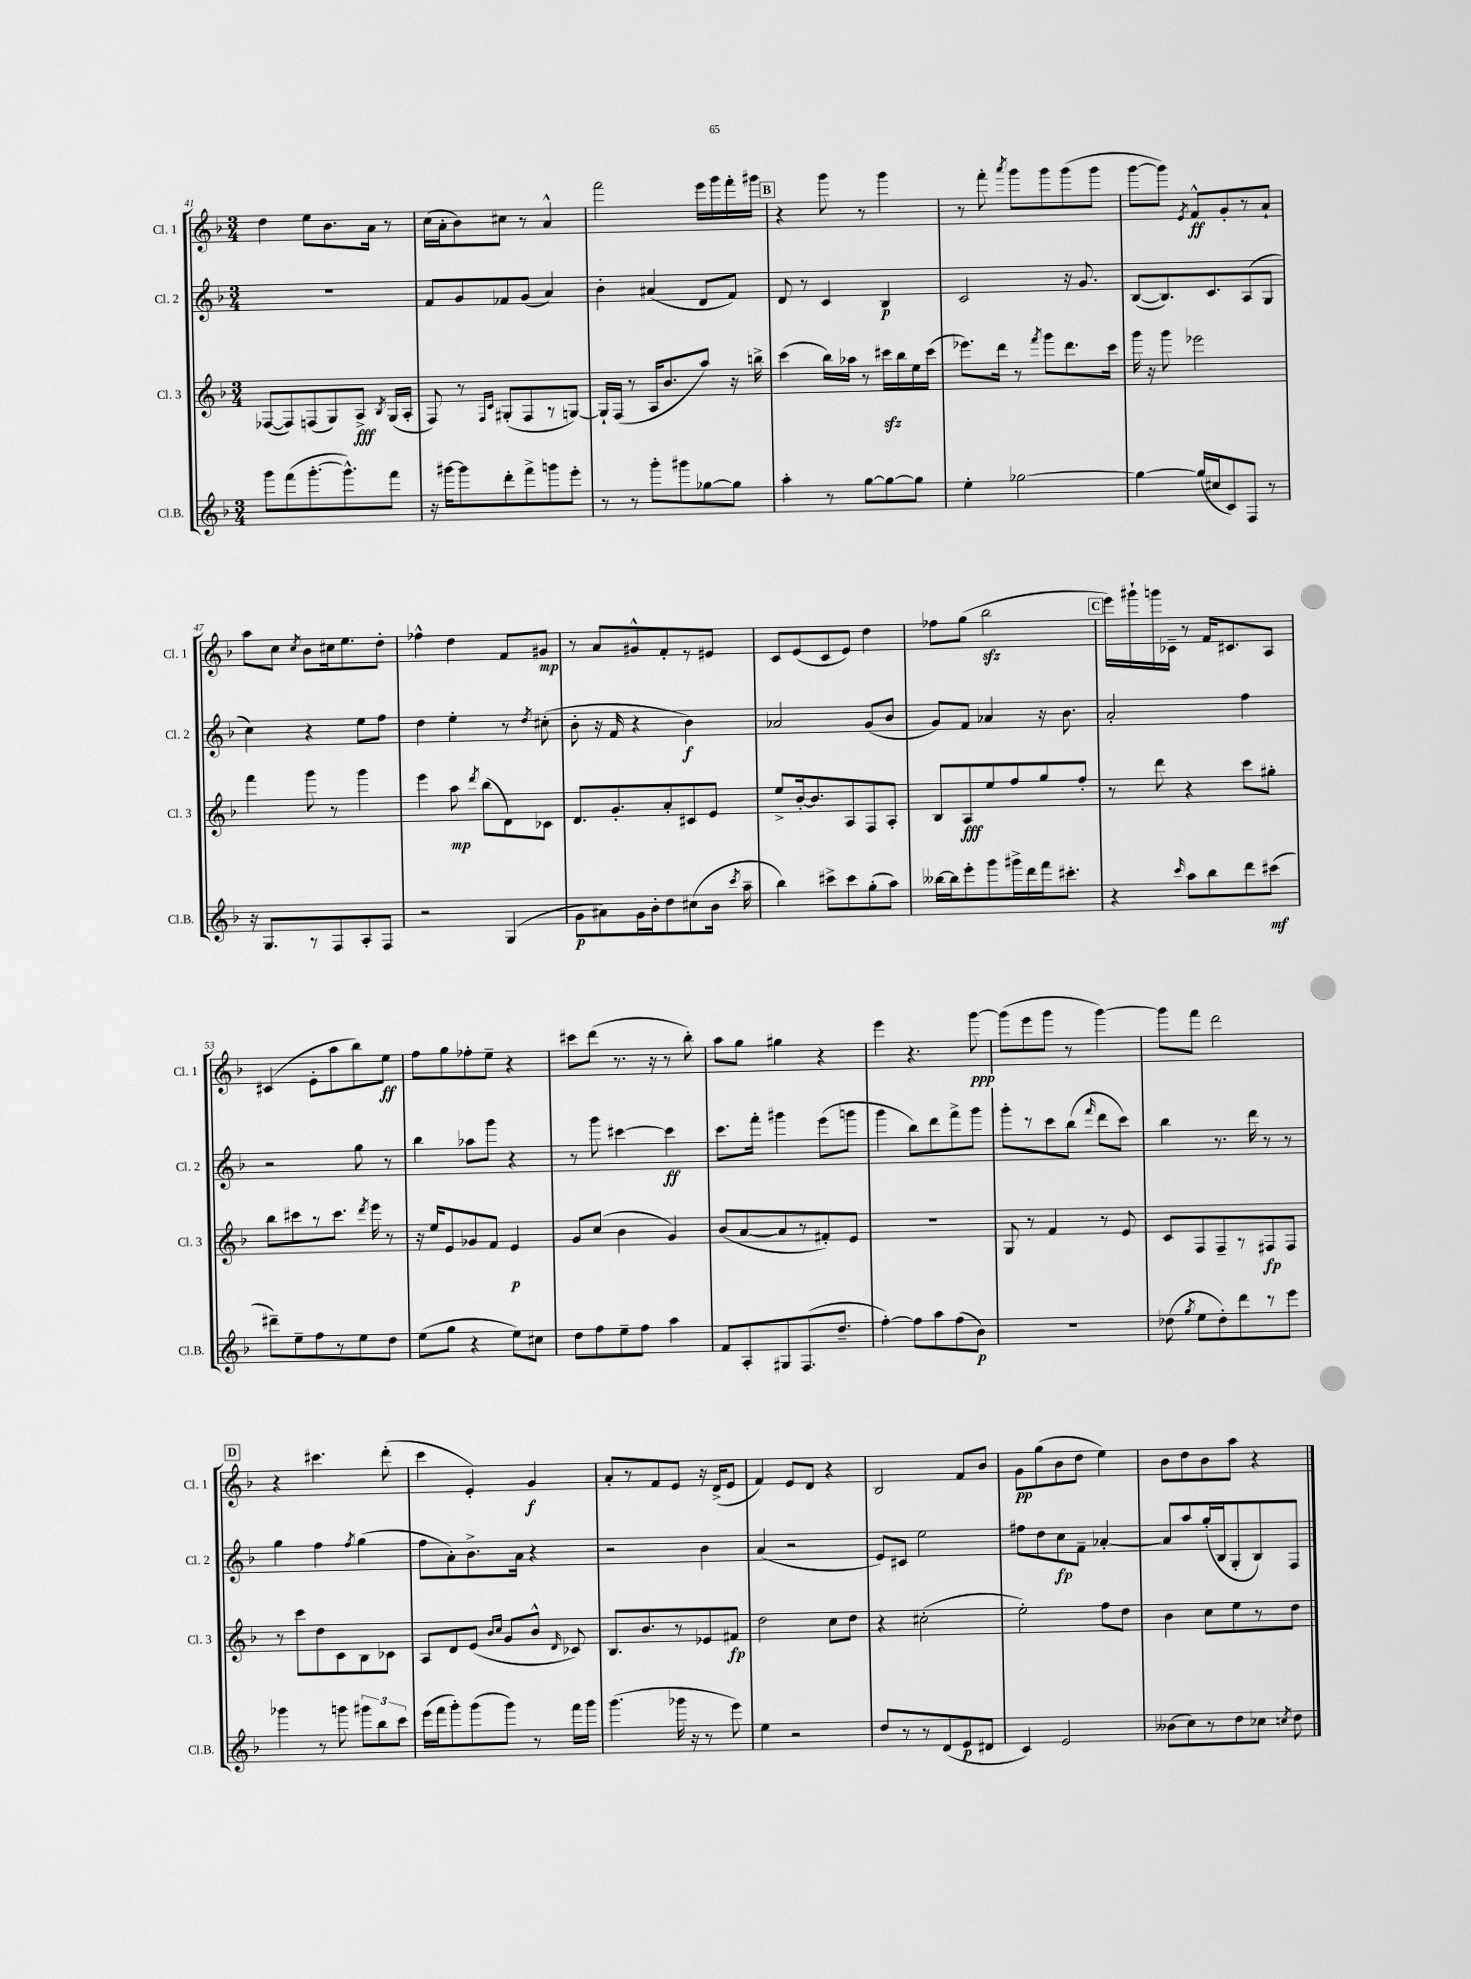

**kern	**kern	**kern	**kern
*staff4	*staff3	*staff2	*staff1
*clefG2	*clefG2	*clefG2	*clefG2
*k[b-]	*k[b-]	*k[b-]	*k[b-]
*M3/4	*M3/4	*M3/4	*M3/4
8ggg\L	([8F-/L	2.r	4dd\
(8fff\	8F-/])	.	.
[8.ggg'\	(8F/	.	8ee\L
.	8G/)	.	8.b-\
8.ggg^^\])	.	.	.
.	8A^/J	.	.
.	.	.	16a\Jk
.	8qB-/	.	.
8fff\J	(16G/LL	.	8r
.	16A'/JJ	.	.
=	=	=	=
16r	8F/)	8f/L	(16cc\LL
[16ggg#\LK	.	.	16a'\J
8ggg#\]	8r	8g/	8b-\)
.	16qqF/LL	.	.
.	16qqc/JJ	.	.
8ddd'\	(8G#'/L	8f-/	8cc#\J
8fff^\	8F/	(8g/J	8r
8ggg\	8r	4a/)	4a^^/
8eee'\J	[8G/J)	.	.
=	=	=	=
8r	16G`/]LL	4b-'\	2fff\
.	(16F/JJ	.	.
8r	8r	.	.
8ggg'\L	16A/LK	(4a#/	.
.	8.b-/	.	.
8ggg#\	.	.	.
[8gg-\	8aa/J)	8d/L	16eee\LL
.	.	.	16ggg\
8gg-\]J	16r	8f/J)	16fff'\
.	16bb^\	.	16ggg#\JJ
=	=	=	=
4aa'\	(4ccc\	8d/	4r
.	.	8r	.
8r	16bb-\LL)	4c/	8ggg\
.	16aa-\JJ	.	.
[8gg\L	8r	.	8r
8gg\_	16ccc#\LL	4B-/	4ggg\
.	16bb-\	.	.
8gg\]J	16ee\	.	.
.	(16ccc#\JJ	.	.
=	=	=	=
4ee'\	8.eee-\L)	2c/	8r
.	.	.	8fff'\
.	16ddd\Jk	.	.
.	.	.	8qaaa/
[2gg-\	8r	.	8ggg\L
.	8qfff/	.	.
.	8ggg\L	.	8ggg\
.	8.ddd\	16r	(8ggg\
.	.	8.g/	.
.	.	.	8ggg\J
.	16ccc\Jk	.	.
=	=	=	=
4gg-\_	16ggg\	([8B-/L	[8ggg\L
.	16r	.	.
.	8ggg\	8.B-/])	8ggg\]J)
.	.	.	8qe/
(16gg-/]LL	2eee-\	.	8f^^/L
16cc#/J	.	8.c/	.
8c/)	.	.	8g'/
8F/J	.	(8A/	8r
8r	.	8G/J	8a`/J
=	=	=	=
16r	4fff\	4cc\)	8aa\L
8.G/L	.	.	.
.	.	.	8cc\J
.	.	.	8qcc/
8r	8ggg\	4r	8b-\L
8F/	8r	.	16cc#\k
.	.	.	8.ee\
8A'/	4ggg\	8ee\L	.
8F/J	.	8ff\J	8dd'\J
=	=	=	=
2r	4eee\	4dd\	4ff-^^\
.	8aa\	4ee'\	4dd\
.	8qddd/	.	.
.	(8bb-\L	.	.
(4G/	8d\)	8r	8f/L
.	.	8qdd/	.
.	8c-\J	(8cc#'\	8g#/J
=	=	=	=
8g\L	8.d/L	8b-'\	8r
8a#\)	.	16r	8a/L
.	8.g'/	16f/	.
16g\L	.	4r	8g#^^/
16b-'\J	.	.	.
8dd\	8a'/	.	8f'/
(8cc#\	8c#/	4b-\)	8r
16b-\Jk	8e/J	.	8e#/J
8qccc/	.	.	.
16aa~\	.	.	.
=	=	=	=
4bb-\)	8ee^/L	2a-/	8c/L
.	[16b-'/k	.	(8e/
.	8.b-/]	.	.
8ccc#^\L	.	.	8c/
8ccc#\	8A/	.	8e/J)
(8gg'\	8F/	(8g/L	4dd\
8aa\J)	8A'/J	8b-/J	.
=	=	=	=
[16bb--\LL	8B-/L	8g/L)	8ff-\L
16bb--\]J	.	.	.
8eee'\	8A/	8f/J	(8gg\J
8ggg\	8ee/	4a-/	2bb-\
16ggg#^\L	8ff/	.	.
16ddd\	.	.	.
16fff\J	8gg/	16r	.
8.ccc#'\J	.	8.b-\	.
.	8ff'/J	.	.
=	=	=	=
4r	8r	2a'/	16eee\LL)
.	.	.	16ggg#`\
.	8ddd\	.	16ggg\
.	.	.	16c-~\JJ
16qqccc/	.	.	.
8aa\L	4r	.	8r
8bb-\	.	.	16f/LK
.	.	.	8.c#/
8ddd\	8ccc\L	4ff\	.
(8ccc#\J	8gg#'\J	.	8A/J
=	=	=	=
8ddd#~\L)	8bb-\L	2r	(4c#/
8ee~\	8ccc#\	.	.
8ff\	8r	.	8e'\L
8r	8.ccc#\J	.	8aa\
8ee\	.	8gg\	8bb-\)
.	8qddd/	.	.
.	16eee\	.	.
8dd\J	8r	8r	8ee\J
=	=	=	=
(8ee\L	16r	4bb-\	8ff\L
.	16ee/LK	.	.
8gg\J	8e/	.	8gg\
4r	8g-/	8aa-\L	8ff-'\
.	8f/J	8ggg\J	8ee~\J
8ee\L)	4e/	4r	4r
8cc#\J	.	.	.
=	=	=	=
8dd\L	8g/L	8r	8ccc#\L
8ff\	(8cc/J	8ggg\	(8ddd\J
8ee~\	4b-\	[4ccc#\	8.r
8ff\J	.	.	.
.	.	.	16r
4aa\	4g/)	4ccc#\]	8r
.	.	.	8bb-'\)
=	=	=	=
8f/L	(8b-/L	8.ccc\L	8aa\L
8A'/	[8a/	.	8gg\J
.	.	16fff'\Jk	.
8G#/	8a/]	4ggg#\	4gg#\
(8.F/	8r	.	.
.	8f#'/)	(8eee\L	4r
8.dd~/J	.	.	.
.	8e/J	8ggg\J	.
=	=	=	=
[4ff'\)	2.r	4ggg\	4eee\
8ff\]L	.	8bb-\L)	4.r
8aa\	.	8ddd\	.
(8ff\	.	8fff^\	.
8b-\J)	.	8ggg\J	[8ggg\
=	=	=	=
2.r	8G/	8ggg'\L	(8ggg\]L
.	8r	8r	8eee\
.	4f/	8ccc\	8ggg\J
.	.	(8bb-\J	8r
.	.	16qqfff/	.
.	8r	8ddd\L	[4ggg\)
.	8e/	8ccc\J)	.
=	=	=	=
(8dd-\	8c/L	4bb-\	8ggg\]L
8qgg/	.	.	.
8ee\L	8F/	.	8fff\J
8dd-'\)	8F~/	8.r	2ddd\
8ddd\	8r	.	.
.	.	16ddd\	.
8r	8F#/	8r	.
8eee\J	8F#/J	8r	.
=	=	=	=
4ggg-\	8r	4gg\	4r
.	8ccc\L	.	.
8r	8dd\	4ff\	4.ccc#\
8ggg\	8c\	.	.
.	.	8qff/	.
12ggg#\L	8B-\	(4gg\	.
12bb-\	.	.	.
.	8c-\J	.	(8ddd'\
12ccc\J	.	.	.
=	=	=	=
(16eee\LL	8A/L	8ff\L	4ccc\
16fff\J	.	.	.
8ggg'\)	8d/	8a'\)	.
(8ggg\	(8e/J	8.b-^\	4e'/)
.	16qqb-/LL	.	.
.	16qqcc/JJ	.	.
8ggg\J)	8g/L	.	.
.	.	16a\Jk	.
8r	8b-^^/J	4r	4g/
.	16qqd/	.	.
16fff\LL	8c-/)	.	.
16ggg\JJ	.	.	.
=	=	=	=
(4.ggg\	8.B-/L	2r	8a'/L
.	.	.	8r
.	8.b-/	.	.
.	.	.	8f/
16ggg-\	8r	.	8e/J
16r	.	.	.
8r	8e-/	4b-\	16r
.	.	.	(16d^/LK
8eee\)	8f#/J	.	8e/J
=	=	=	=
4ee\	2dd\	(4a/	4f/)
2r	.	2r	8e/L
.	.	.	8d/J
.	8cc\L	.	4r
.	8dd\J	.	.
=	=	=	=
8dd/L	4r	8e/L)	2B-/
8r	.	8c#/J	.
8r	(2cc#'\	2ee\	.
(8d/	.	.	.
8e/	.	.	8f/L
8d#/J	.	.	8b-/J
=	=	=	=
4c/)	2ee'\)	8ff#\L	8g\L
.	.	8dd\	(8gg\
2e/	.	8cc\	8b-\
.	.	8f~\J	8dd\J
.	8ff\L	[4a-'/	4ee\)
.	8dd\J	.	.
=	=	=	=
(8b--\L	4b-\	8a-/]L	8b-\L
8cc\)	.	8aa/	8dd\
8r	8cc\L	(16gg'/L	8b-\
.	.	16B-/J	.
8dd\	8ee\	8G'/	8aa\J
8cc-\J	8r	8B-/)	4r
8qcc/	.	.	.
8dd\	8dd\J	8F/J	.
==	==	==	==
*-	*-	*-	*-
